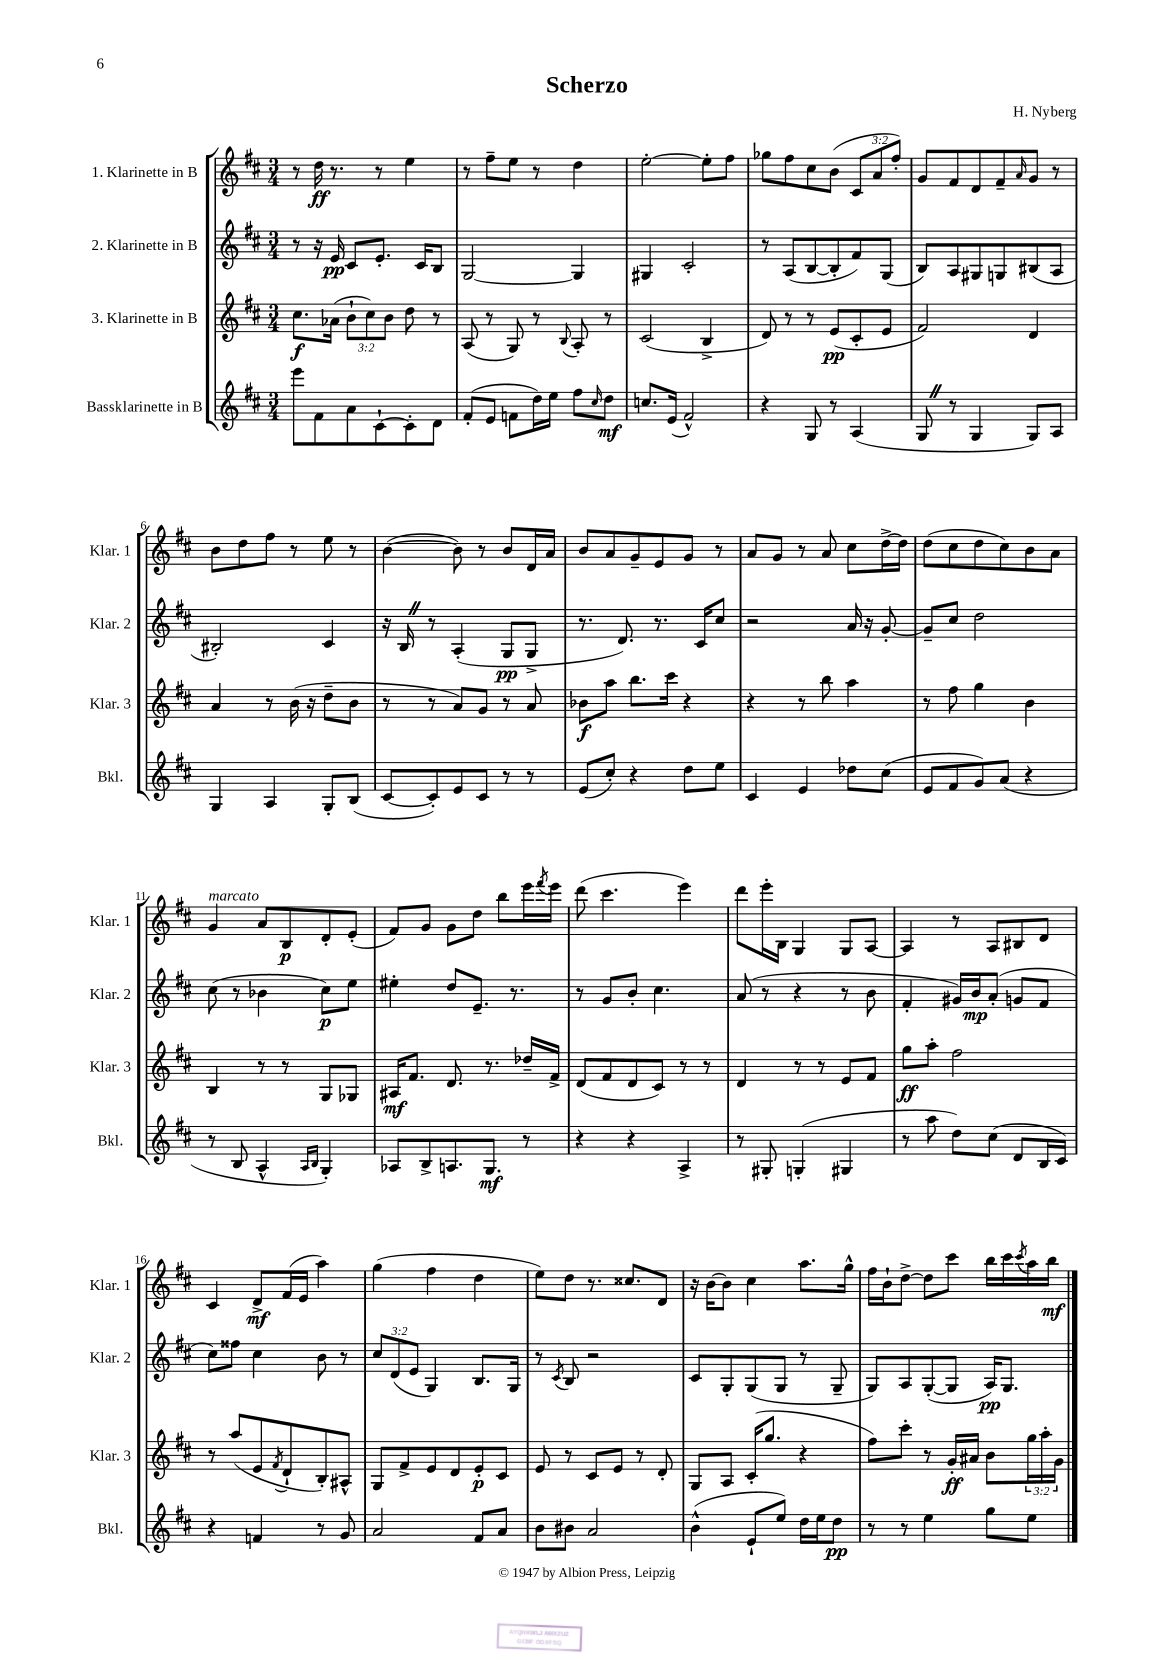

**kern	**dynam	**kern	**dynam	**kern	**dynam	**kern	**dynam
*part4	*part4	*part3	*part3	*part2	*part2	*part1	*part1
*staff4	*staff4	*staff3	*staff3	*staff2	*staff2	*staff1	*staff1
*I"Bassklarinette in B	*	*I"3. Klarinette in B	*	*I"2. Klarinette in B	*	*I"1. Klarinette in B	*
*I'Bkl.	*	*I'Klar. 3	*	*I'Klar. 2	*	*I'Klar. 1	*
*clefG2	*	*clefG2	*	*clefG2	*	*clefG2	*
*k[f#c#]	*	*k[f#c#]	*	*k[f#c#]	*	*k[f#c#]	*
*M3/4	*	*M3/4	*	*M3/4	*	*M3/4	*
=1	=1	=1	=1	=1	=1	=1	=1
8eee\L	.	8.cc#\L	f	8r	.	8r	.
8f#\	.	.	.	16r	.	16dd\	ff
.	.	(16a-X\Jk	.	16e/	pp	8.r	.
8a\	.	12b`\L	.	8c#/L	.	.	.
.	.	12cc#\)	.	.	.	.	.
[8c#`\	.	.	.	8.e'/J	.	8r	.
.	.	12b\J	.	.	.	.	.
8c#'\]	.	8dd\	.	.	.	4ee\	.
.	.	.	.	16c#/KL	.	.	.
8d\J	.	8r	.	8B/J	.	.	.
=2	=2	=2	=2	=2	=2	=2	=2
(8f#'/L	.	(8A/	.	[2G/	.	8r	.
8e/J	.	8r	.	.	.	8ff#~\L	.
8fn\L	.	8G/)	.	.	.	8ee\J	.
16dd\L)	.	8r	.	.	.	8r	.
16ee\JJ	.	.	.	.	.	.	.
.	.	8qqB/	.	.	.	.	.
8ff#\L	.	8A'/	.	4G/]	.	4dd\	.
16qqcc#/	.	.	.	.	.	.	.
8dd\J	mf	8r	.	.	.	.	.
=3	=3	=3	=3	=3	=3	=3	=3
8.ccn/L	.	(2c#/	.	4G#X/	.	[2ee'\	.
(16e/Jk	.	.	.	.	.	.	.
2f#^^/)	.	.	.	2c#'/	.	.	.
.	.	4B^/	.	.	.	8ee'\L]	.
.	.	.	.	.	.	8ff#\J	.
=4	=4	=4	=4	=4	=4	=4	=4
4r	.	8d/)	.	8r	.	8gg-X\L	.
.	.	8r	.	(8A/L	.	8ff#\	.
8G/	.	8r	.	[8B/	.	8cc#\	.
8r	.	(8e/L	pp	8B'/]	.	(8b\J	.
(4A/	.	8c#'/	.	8f#/)	.	12c#/L	.
.	.	.	.	.	.	12a/	.
.	.	8e/J	.	(8G/J	.	.	.
.	.	.	.	.	.	12ff#'/J)	.
=5	=5	=5	=5	=5	=5	=5	=5
8GZ/	.	2f#/)	.	8B/L)	.	8g/L	.
8r	.	.	.	8A/	.	8f#/	.
4G/	.	.	.	8G#X/	.	8d/	.
.	.	.	.	8Gn/	.	8f#~/	.
.	.	.	.	.	.	16qqa/	.
8G/L)	.	4d/	.	(8B#X/	.	8g/J	.
8A/J	.	.	.	8A/J	.	8r	.
!!LO:LB:g=z
=6	=6	=6	=6	=6	=6	=6	=6
4G/	.	4a/	.	2B#X'/)	.	8b\L	.
.	.	.	.	.	.	8dd\	.
4A/	.	8r	.	.	.	8ff#\J	.
.	.	(16b\	.	.	.	8r	.
.	.	16r	.	.	.	.	.
8G'/L	.	8dd~\L	.	4c#/	.	8ee\	.
(8B/J	.	8b\J	.	.	.	8r	.
=7	=7	=7	=7	=7	=7	=7	=7
[8c#/L	.	8r	.	16r	.	([4b\	.
.	.	.	.	16BZ/	.	.	.
8c#'/])	.	8r	.	8r	.	.	.
8e/	.	8a/L)	.	(4A'/	.	8b\])	.
8c#/J	.	8g/J	.	.	.	8r	.
8r	.	8r	.	8G/L	pp	8b/L	.
8r	.	8a/	.	8G^/J	.	16d/L	.
.	.	.	.	.	.	16a/JJ	.
=8	=8	=8	=8	=8	=8	=8	=8
(8e/L	.	8b-X\L	f	8.r	.	8b/L	.
8cc#'/J)	.	8aa\J	.	.	.	8a/	.
.	.	.	.	8.d/)	.	.	.
4r	.	8.bb\L	.	.	.	8g~/	.
.	.	.	.	8.r	.	8e/	.
.	.	16ccc#\Jk	.	.	.	.	.
8dd\L	.	4r	.	.	.	8g/J	.
.	.	.	.	16c#/KL	.	.	.
8ee\J	.	.	.	8cc#/J	.	8r	.
=9	=9	=9	=9	=9	=9	=9	=9
4c#/	.	4r	.	2r	.	8a/L	.
.	.	.	.	.	.	8g/J	.
4e/	.	8r	.	.	.	8r	.
.	.	8bb\	.	.	.	8a/	.
8dd-X\L	.	4aa\	.	16a/	.	8cc#\L	.
.	.	.	.	16r	.	.	.
(8cc#\J	.	.	.	[8g'/	.	[16dd^\L	.
.	.	.	.	.	.	16dd\JJ]	.
=10	=10	=10	=10	=10	=10	=10	=10
8e/L	.	8r	.	8g~/L]	.	(8dd\L	.
8f#/	.	8ff#\	.	8cc#/J	.	8cc#\	.
8g/)	.	4gg\	.	2dd\	.	8dd\	.
(8a/J	.	.	.	.	.	8cc#\)	.
4r	.	4b\	.	.	.	8b\	.
.	.	.	.	.	.	8a\J	.
!!LO:LB:g=z
=11	=11	=11	=11	=11	=11	=11	=11
!	!	!	!	!	!	!LO:TX:a:i:t=marcato	!
8r	.	4B/	.	(8cc#\	.	4g/	.
8B/	.	.	.	8r	.	.	.
4A^^/	.	8r	.	4b-X\	.	8a/L	.
.	.	8r	.	.	.	8B/	p
16qqA/LL	.	.	.	.	.	.	.
16qqB/JJ	.	.	.	.	.	.	.
4G'/)	.	8G/L	.	8cc#\L)	p	8d'/	.
.	.	8G-X/J	.	8ee\J	.	(8e'/J	.
=12	=12	=12	=12	=12	=12	=12	=12
8A-X/L	.	16A#X/KL	mf	4ee#X'\	.	8f#/L)	.
.	.	8.f#/J	.	.	.	.	.
8B^/	.	.	.	.	.	8g/J	.
8.An/	.	8.d/	.	8dd/L	.	8g\L	.
.	.	.	.	8.e~/J	.	8dd\J	.
8.G/J	mf	8.r	.	.	.	.	.
.	.	.	.	.	.	8bb\L	.
.	.	.	.	8.r	.	.	.
8r	.	16dd-X~/LL	.	.	.	16eee\L	.
.	.	.	.	.	.	8qfff#/	.
.	.	16f#^/JJ	.	.	.	16eee\JJ	.
=13	=13	=13	=13	=13	=13	=13	=13
4r	.	(8d/L	.	8r	.	(8ddd\	.
.	.	8f#/	.	8g/L	.	4.ccc#\	.
4r	.	8d/	.	8b'/J	.	.	.
.	.	8c#/J)	.	4.cc#\	.	.	.
4A^/	.	8r	.	.	.	4eee\)	.
.	.	8r	.	.	.	.	.
=14	=14	=14	=14	=14	=14	=14	=14
8r	.	4d/	.	(8a/	.	8ddd\L	.
8G#X'/	.	.	.	8r	.	16eee'\L	.
.	.	.	.	.	.	16B\JJ	.
(4Gn'/	.	8r	.	4r	.	4G/	.
.	.	8r	.	.	.	.	.
4G#X/	.	8e/L	.	8r	.	8G/L	.
.	.	8f#/J	.	8b\	.	[8A/J	.
=15	=15	=15	=15	=15	=15	=15	=15
8r	.	8gg\L	ff	4f#'/	.	4A/]	.
8aa\	.	8aa'\J	.	.	.	.	.
8dd\L)	.	2ff#\	.	16g#X/LL)	.	8r	.
.	.	.	.	16b/J	mp	.	.
(8cc#\J	.	.	.	(8a'/J	.	8A/L	.
8d/L	.	.	.	8gn/L	.	8B#X/	.
16B/L	.	.	.	8f#/J	.	8d/J	.
16c#/JJ)	.	.	.	.	.	.	.
!!LO:LB:g=z
=16	=16	=16	=16	=16	=16	=16	=16
4r	.	8r	.	8cc#\L)	.	4c#/	.
.	.	(8aa/L	.	8ff##X\J	.	.	.
4fn/	.	8e/	.	4cc#\	.	8d^/L	mf
.	.	8qf#/	.	.	.	.	.
.	.	8d`/	.	.	.	(16f#/L	.
.	.	.	.	.	.	16e/JJ	.
8r	.	8B'/)	.	8b\	.	4aa\)	.
8g/	.	8A#X^^/J	.	8r	.	.	.
=17	=17	=17	=17	=17	=17	=17	=17
2a/	.	8G/L	.	12cc#/L	.	(4gg\	.
.	.	.	.	(12d/	.	.	.
.	.	8f#^/	.	.	.	.	.
.	.	.	.	12e/J	.	.	.
.	.	8e/	.	4G/)	.	4ff#\	.
.	.	8d/	.	.	.	.	.
8f#/L	.	8e'/	p	8.B/L	.	4dd\	.
8a/J	.	8c#/J	.	.	.	.	.
.	.	.	.	16G/Jk	.	.	.
=18	=18	=18	=18	=18	=18	=18	=18
8b\L	.	8e/	.	8r	.	8ee\L)	.
.	.	.	.	8qc#/	.	.	.
8b#X\J	.	8r	.	8B/	.	8dd\J	.
2a/	.	8c#/L	.	2r	.	8.r	.
.	.	8e/J	.	.	.	.	.
.	.	.	.	.	.	8.cc##X/L	.
.	.	8r	.	.	.	.	.
.	.	8d'/	.	.	.	8d/J	.
=19	=19	=19	=19	=19	=19	=19	=19
(4b^^\	.	8G/L	.	8c#/L	.	16r	.
.	.	.	.	.	.	[16b\KL	.
.	.	8A/J	.	8G'/	.	8b\J]	.
8e`/L	.	(16c#'/KL	.	(8G/	.	4cc#\	.
.	.	8.gg/J	.	.	.	.	.
8ee/J)	.	.	.	8G/J	.	.	.
16dd\LL	.	4r	.	8r	.	8.aa\L	.
16ee\J	.	.	.	.	.	.	.
8dd\J	pp	.	.	8G~/	.	.	.
.	.	.	.	.	.	16gg^^\Jk	.
=20	=20	=20	=20	=20	=20	=20	=20
8r	.	8ff#\L)	.	8G/L)	.	16ff#\LL	.
.	.	.	.	.	.	16b`\J	.
8r	.	8ccc#'\J	.	8A/	.	[8dd^\J	.
4ee\	.	8r	.	([8G'/	.	8dd\L]	.
.	.	16g'/LL	ff	8G/J]	.	8ccc#\J	.
.	.	16a#X/JJ	.	.	.	.	.
8gg\L	.	8b\L	.	16A/KL)	pp	16bb\LL	.
.	.	.	.	8.G/J	.	16ccc#\	.
.	.	.	.	.	.	8qccc#/	.
8ee\J	.	24gg\L	.	.	.	16aa\	.
.	.	24aa'\	.	.	.	.	.
.	.	.	.	.	.	16bb\JJ	mf
.	.	24g\JJ	.	.	.	.	.
==	==	==	==	==	==	==	==
*-	*-	*-	*-	*-	*-	*-	*-
